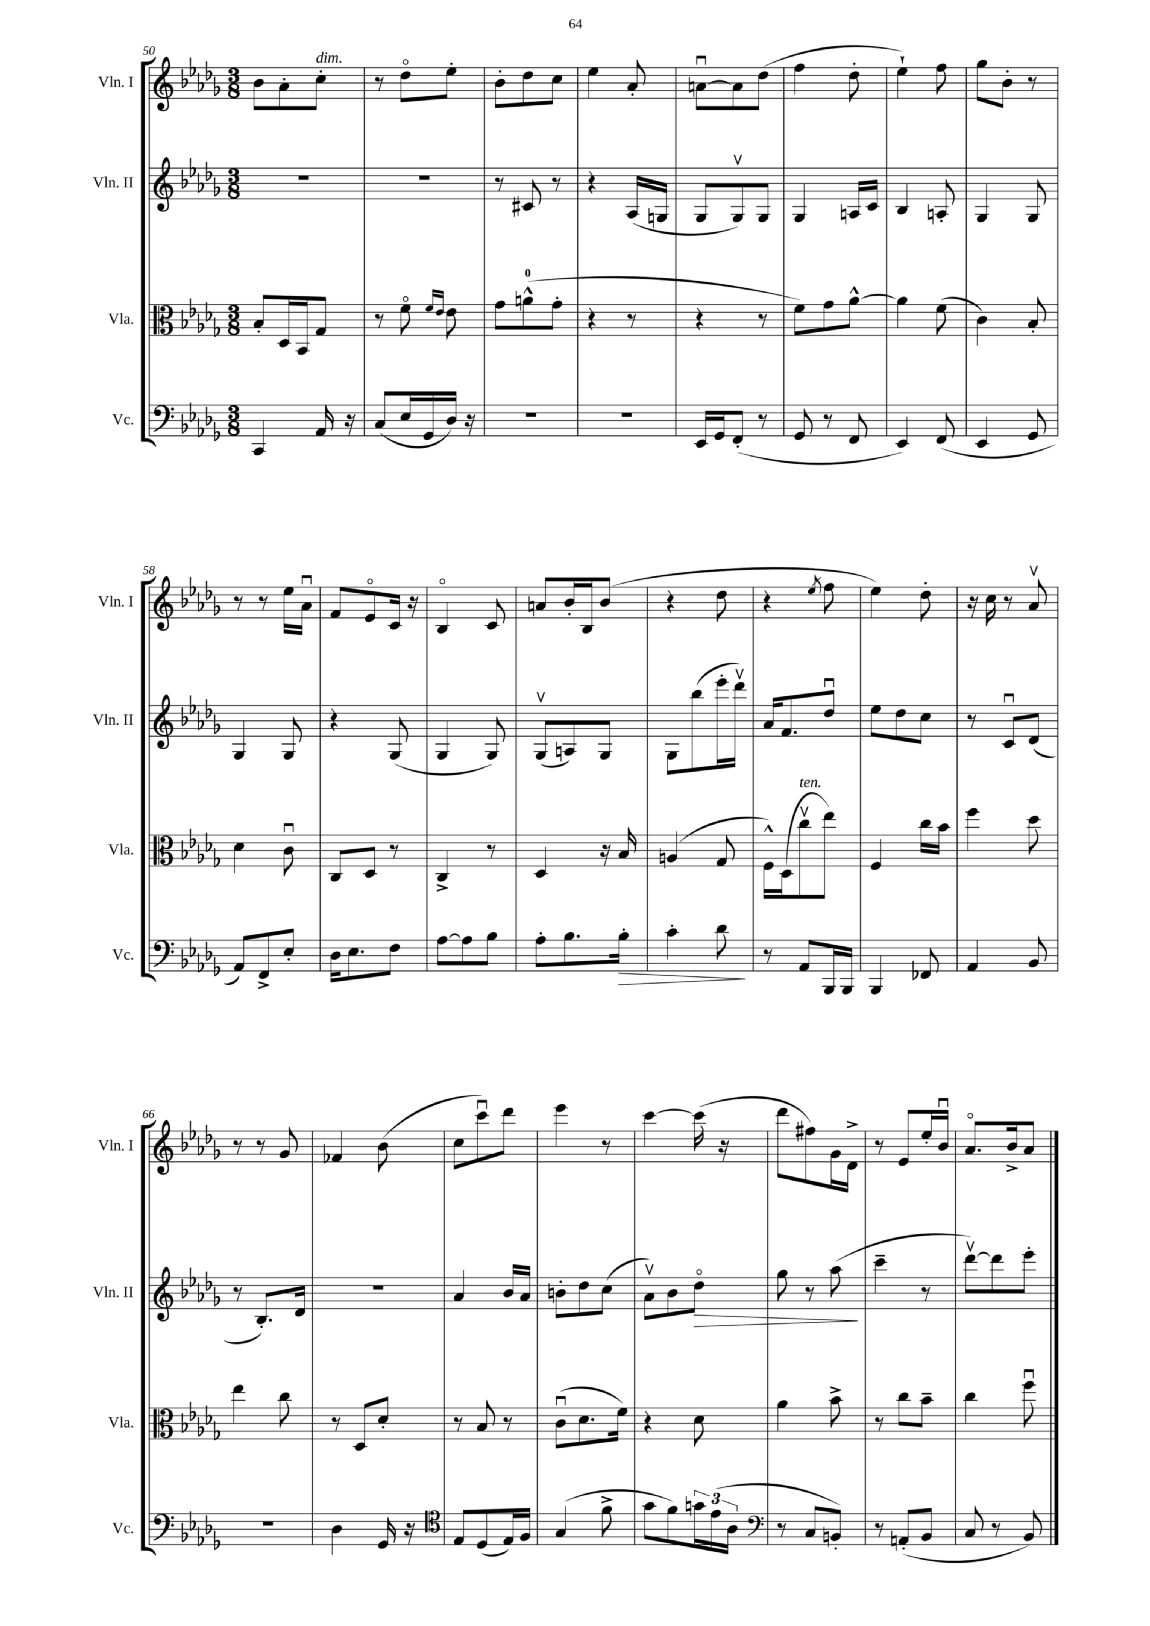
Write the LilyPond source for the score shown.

<<
\new StaffGroup <<
\new Staff = "s0" \with { instrumentName = "Vln. I" shortInstrumentName = "Vln. I" } {
    \clef treble \key des \major \numericTimeSignature \time 3/8
    bes'8 aes'8-. c''8-.^\markup { \italic "dim." } |
    r8 des''8\flageolet ees''8-. |
    bes'8-. des''8 c''8 |
    ees''4 aes'8-. |
    a'8~\downbow a'8 des''8( |
    f''4 des''8-. |
    ees''4-!) f''8 |
    ges''8 bes'8-. r8 |
    r8 r8 ees''16 aes'16\downbow |
    f'8 ees'8\flageolet c'16 r16 |
    bes4\flageolet c'8 |
    a'8 bes'16-. bes16 bes'8( |
    r4 des''8 |
    r4 \acciaccatura { ees''8 } f''8 |
    ees''4) des''8-. |
    r16 c''16 r8 aes'8\upbow |
    r8 r8 ges'8 |
    fes'4 bes'8( |
    c''8 c'''8\downbow) des'''8 |
    ees'''4 r8 |
    c'''4~ c'''16( r16 |
    des'''8 fis''8) ges'16 des'16-> |
    r8 ees'8 ees''16-. bes'16\downbow |
    aes'8.\flageolet bes'16-> aes'8 \bar "|." |
}
\new Staff = "s1" \with { instrumentName = "Vln. II" shortInstrumentName = "Vln. II" } {
    \clef treble \key des \major \numericTimeSignature \time 3/8
    R4. |
    R4. |
    r8 cis'8 r8 |
    r4 aes16( g16 |
    ges8 ges8\upbow) ges8 |
    ges4 a16 c'16 |
    bes4 a8-. |
    ges4 ges8 |
    ges4 ges8 |
    r4 ges8( |
    ges4 ges8) |
    ges8\upbow( a8) ges8 |
    ges8 bes''8( ees'''16-. des'''16\upbow) |
    aes'16 f'8. des''8\downbow |
    ees''8 des''8 c''8 |
    r8 c'8\downbow des'8( |
    r8 bes8.-.) des'16 |
    R4. |
    aes'4 bes'16 aes'16 |
    b'8-. des''8 c''8( |
    aes'8\upbow) bes'8 des''8\flageolet\> |
    ges''8 r8 aes''8\!( |
    c'''4-- r8 |
    des'''8~\upbow) des'''8 ees'''8-. \bar "|." |
}
\new Staff = "s2" \with { instrumentName = "Vla." shortInstrumentName = "Vla." } {
    \clef alto \key des \major \numericTimeSignature \time 3/8
    bes8-. des16 bes,16 ges8 |
    r8 f'8\flageolet \grace { f'16 ees'16 } ees'8 |
    ges'8 a'8-0-^( ges'8-. |
    r4 r8 |
    r4 r8 |
    f'8) ges'8 aes'8~-^ |
    aes'4 f'8( |
    c'4) bes8-. |
    des'4 c'8\downbow |
    c8 des8 r8 |
    c4-> r8 |
    des4 r16 bes16 |
    a4( ges8 |
    f16-^) des16( c''8\upbow^\markup { \italic "ten." } ees''8) |
    f4 c''16 bes'16 |
    f''4 des''8 |
    ees''4 c''8 |
    r8 des8 des'8-. |
    r8 bes8 r8 |
    c'8\downbow( des'8. f'16) |
    r4 des'8 |
    aes'4 bes'8-> |
    r8 c''8 bes'8-- |
    c''4 f''8\downbow \bar "|." |
}
\new Staff = "s3" \with { instrumentName = "Vc." shortInstrumentName = "Vc." } {
    \clef bass \key des \major \numericTimeSignature \time 3/8
    c,4 aes,16 r16 |
    c8( ees16 ges,16 des16) r16 |
    R4. |
    R4. |
    ees,16 ges,16 f,8-.( r8 |
    ges,8 r8 f,8 |
    ees,4) f,8( |
    ees,4 ges,8 |
    aes,8) f,8-> ees8-. |
    des16 ees8. f8 |
    aes8~ aes8 bes8 |
    aes8-. bes8. bes16-.\> |
    c'4-. des'8\! |
    r8 aes,8 bes,,16 bes,,16 |
    bes,,4 fes,8 |
    aes,4 bes,8 |
    R4. |
    des4 ges,16 r16 |
    \clef tenor ees8 des8( ees16) f16 |
    ges4( f'8-> |
    ges'8 f'8) \tuplet 3/2 { g'16 ees'16( aes16 } |
    \clef bass r8 c8 b,8-.) |
    r8 a,8-.( bes,8 |
    c8 r8 bes,8) \bar "|." |
}
>>
>>
\layout { \context { \Score currentBarNumber = #50 } }
